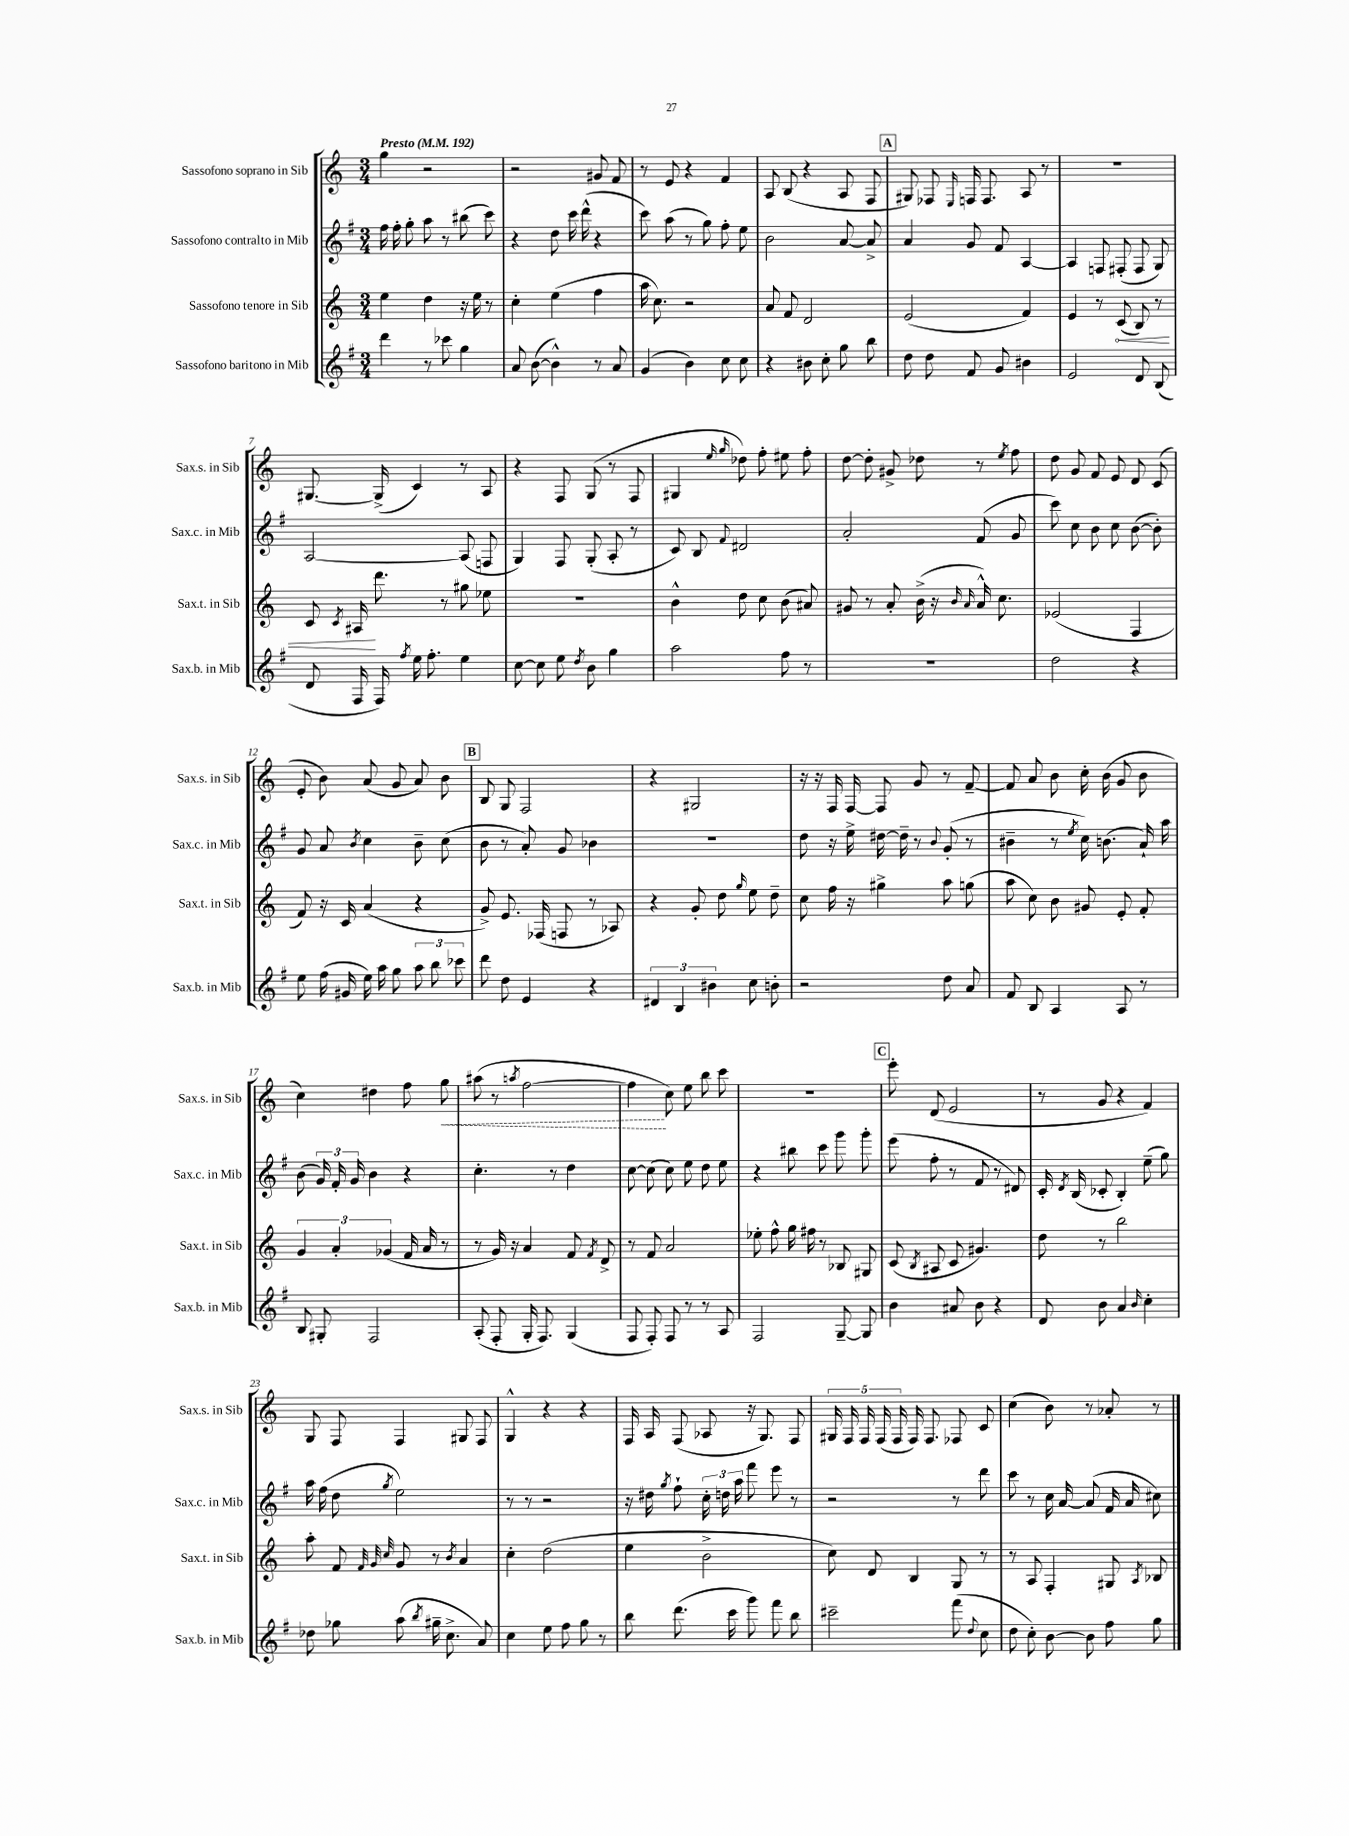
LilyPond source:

<<
\new StaffGroup <<
\new Staff = "s0" \with { instrumentName = "Sassofono soprano in Sib" shortInstrumentName = "Sax.s. in Sib" } {
    \clef treble \key c \major \numericTimeSignature \time 3/4 \tempo "Presto" 4 = 192
    \autoBeamOff g''4 r2 |
    r2 gis'8 f'8 |
    r8 e'8 r4 f'4 |
    a8 b8( r4 a8 f8 |
    \mark \markup { \box "A" } gis8) fes8 \grace { e16 } f16 f8. a8 r8 |
    R2. |
    gis8.~ gis16->( c'4) r8 a8 |
    r4 f8 g8( r8 f8 |
    gis4 \grace { e''16 g''16 } des''8) f''8-. eis''8 f''8-. |
    d''8~ d''8-. gis'8-> des''8 r8 \acciaccatura { e''8 } f''8 |
    d''8 g'8 f'8 e'8 d'8 c'8( |
    e'8-. b'8) a'8( g'8 a'8) b'8 |
    \mark \markup { \box "B" } b8 g8 f2 |
    r4 gis2 |
    r16 r16 f16 f16~ f8 g'8 r8 f'8~-- |
    f'8 a'8 b'8 c''16-. b'16( g'8 b'8 |
    c''4) dis''4 f''8 \once \override Hairpin.style = #'dashed-line g''8\< |
    ais''8( r8 \acciaccatura { a''8 } f''2~ |
    f''4\! c''8) e''8 b''8 c'''8 |
    R2. |
    \mark \markup { \box "C" } e'''8-. d'8( e'2 |
    r8 g'8 r4 f'4) |
    g8 f8 f4 gis8 f8 |
    g4-^ r4 r4 |
    f16 a16 f8( aes8 r16 g8.) f8 |
    \tuplet 5/4 { gis16 f16 f16 f16( f16 } f16) f8. fes8 c'8 |
    c''4( b'8) r8 aes'8-. r8 \bar "|." |
}
\new Staff = "s1" \with { instrumentName = "Sassofono contralto in Mib" shortInstrumentName = "Sax.c. in Mib" } {
    \clef treble \key g \major \numericTimeSignature \time 3/4
    \autoBeamOff fis''16 fis''16-. g''8-. a''8 r8 bis''8( c'''8) |
    r4 d''8 c'''16 d'''16-^( r4 |
    c'''8) a''8( r8 g''8) fis''8-. e''8 |
    b'2 a'8~ a'8-> |
    \mark \markup { \box "A" } a'4 g'8 fis'8 a4~ |
    a4 f8 fis8-.( fis8 g8) |
    a2~ a8( f8 |
    g4) fis8 g8-.( a8-. r8 |
    c'8) b8 \appoggiatura { fis'8 } dis'2 |
    a'2-. fis'8( g'8 |
    c'''8) c''8 b'8 c''8 b'8~( b'8-.) |
    g'8 a'8 \acciaccatura { b'8 } c''4 b'8-- c''8( |
    \mark \markup { \box "B" } b'8 r8 a'8-.) g'8 bes'4 |
    R2. |
    d''8 r16 e''16-> dis''16~ dis''16-- r8 \appoggiatura { b'8 } g'8-.( r8 |
    bis'4-- r8 \acciaccatura { e''8 } c''16) b'8.( a'16-!) a''16 |
    b'8( \tuplet 3/2 { g'16) fis'16-. g'16 } b'4 r4 |
    c''4.-. r8 d''4 |
    c''8~ c''8( c''8) e''8 d''8 e''8 |
    r4 bis''8 c'''8 g'''8 g'''8-. |
    \mark \markup { \box "C" } e'''8( fis''8-. r8 fis'8 r8 dis'8) |
    c'16-. \acciaccatura { d'8 } b16( ces'8-. b4-.) e''8--( g''8) |
    a''16 fis''16( d''8 \acciaccatura { g''8 } e''2) |
    r8 r8 r2 |
    r16 dis''16 \acciaccatura { g''8 } fis''8-! \tuplet 3/2 { c''16-. d''16 a''16 } fis'''8 e'''8 r8 |
    r2 r8 d'''8 |
    c'''8 r8 c''16 a'16~ a'8( fis'16 a'16 cis''8) \bar "|." |
}
\new Staff = "s2" \with { instrumentName = "Sassofono tenore in Sib" shortInstrumentName = "Sax.t. in Sib" } {
    \clef treble \key c \major \numericTimeSignature \time 3/4
    \autoBeamOff e''4 d''4 r16 e''16 r8 |
    c''4-. e''4( f''4 |
    a''16 c''8.) r2 |
    a'8 f'8 d'2 |
    \mark \markup { \box "A" } e'2( f'4) |
    e'4 r8 \once \override Hairpin.circled-tip = ##t c'8\<( b8) r8 |
    c'8 \acciaccatura { c'8 } ais16\! d'''8. r8 gis''8 ees''8 |
    R2. |
    b'4-^ d''8 c''8 b'8( ais'8) |
    gis'8 r8 a'8-. b'16->( r16 \grace { b'16 a'16 } a'16-^) c''8. |
    ees'2( f4 |
    f'8) r16 c'16 a'4( r4 |
    \mark \markup { \box "B" } g'8->) e'8. fes16( f8 r8 aes8) |
    r4 g'8-. d''8 \grace { g''16 } e''8 d''8-- |
    c''8 f''16 r16 gis''4-> a''8 g''8( |
    a''8 c''8) b'8 gis'8 e'8-. f'8-. |
    \tuplet 3/2 { g'4 a'4-. ges'4( } f'16 a'16 r8 |
    r8 g'16) r16 a'4 f'8 \acciaccatura { f'8 } d'8-> |
    r8 f'8 a'2 |
    ees''8-. f''8-^ g''16 fis''16 r8 bes8 gis8 |
    \mark \markup { \box "C" } c'8( \acciaccatura { b8 } ais8 c'8 gis'4.) |
    d''8 r8 b''2 |
    a''8-. f'8 \grace { f'32 g'32 c''32 } g'8 r8 \acciaccatura { b'8 } a'4 |
    c''4-. d''2( |
    e''4 b'2-> |
    c''8) d'8 b4 g8 r8 |
    r8 a8 f4-. gis8 \acciaccatura { a8 } bes8 \bar "|." |
}
\new Staff = "s3" \with { instrumentName = "Sassofono baritono in Mib" shortInstrumentName = "Sax.b. in Mib" } {
    \clef treble \key g \major \numericTimeSignature \time 3/4
    \autoBeamOff d'''4 r8 ces'''8 g''4 |
    a'8 b'8~( b'4-^) r8 a'8 |
    g'4( b'4) c''8 c''8 |
    r4 bis'8 c''8-. g''8 b''8 |
    \mark \markup { \box "A" } d''8 d''8 fis'8 g'8 bis'4 |
    e'2 d'8 b8( |
    d'8 fis16 fis16) \acciaccatura { fis''8 } e''16 fis''8.-. e''4 |
    c''8~ c''8 e''8 \acciaccatura { d''8 } b'8 g''4 |
    a''2 fis''8 r8 |
    R2. |
    d''2 r4 |
    e''8 fis''16( gis'16 e''16) a''16 g''8 \tuplet 3/2 { a''8 b''8 ces'''8 } |
    \mark \markup { \box "B" } d'''8 d''8 e'4 r4 |
    \tuplet 3/2 { dis'4 b4 bis'4 } c''8 b'8-. |
    r2 d''8 a'8 |
    fis'8 b8 a4 a8 r8 |
    b8 gis8-. fis2 |
    a8-.( fis8-. g16-. fis8.) g4( |
    fis8 fis8-.) fis8 r8 r8 a8 |
    fis2 g8~-- g8 |
    \mark \markup { \box "C" } b'4 ais'8 b'8 r4 |
    d'8 b'8 a'4 \grace { b'16 } c''4-. |
    des''8 ges''8 a''8( \acciaccatura { b''8 } gis''16-- c''8.-> a'8) |
    c''4 e''8 fis''8 g''8 r8 |
    b''8 d'''8.( c'''16 g'''8) fis'''8 b''8 |
    cis'''2-- fis'''8( \appoggiatura { d''8 } c''8 |
    d''8 c''8-.) b'8~ b'8 fis''8 g''8 \bar "|." |
}
>>
>>
